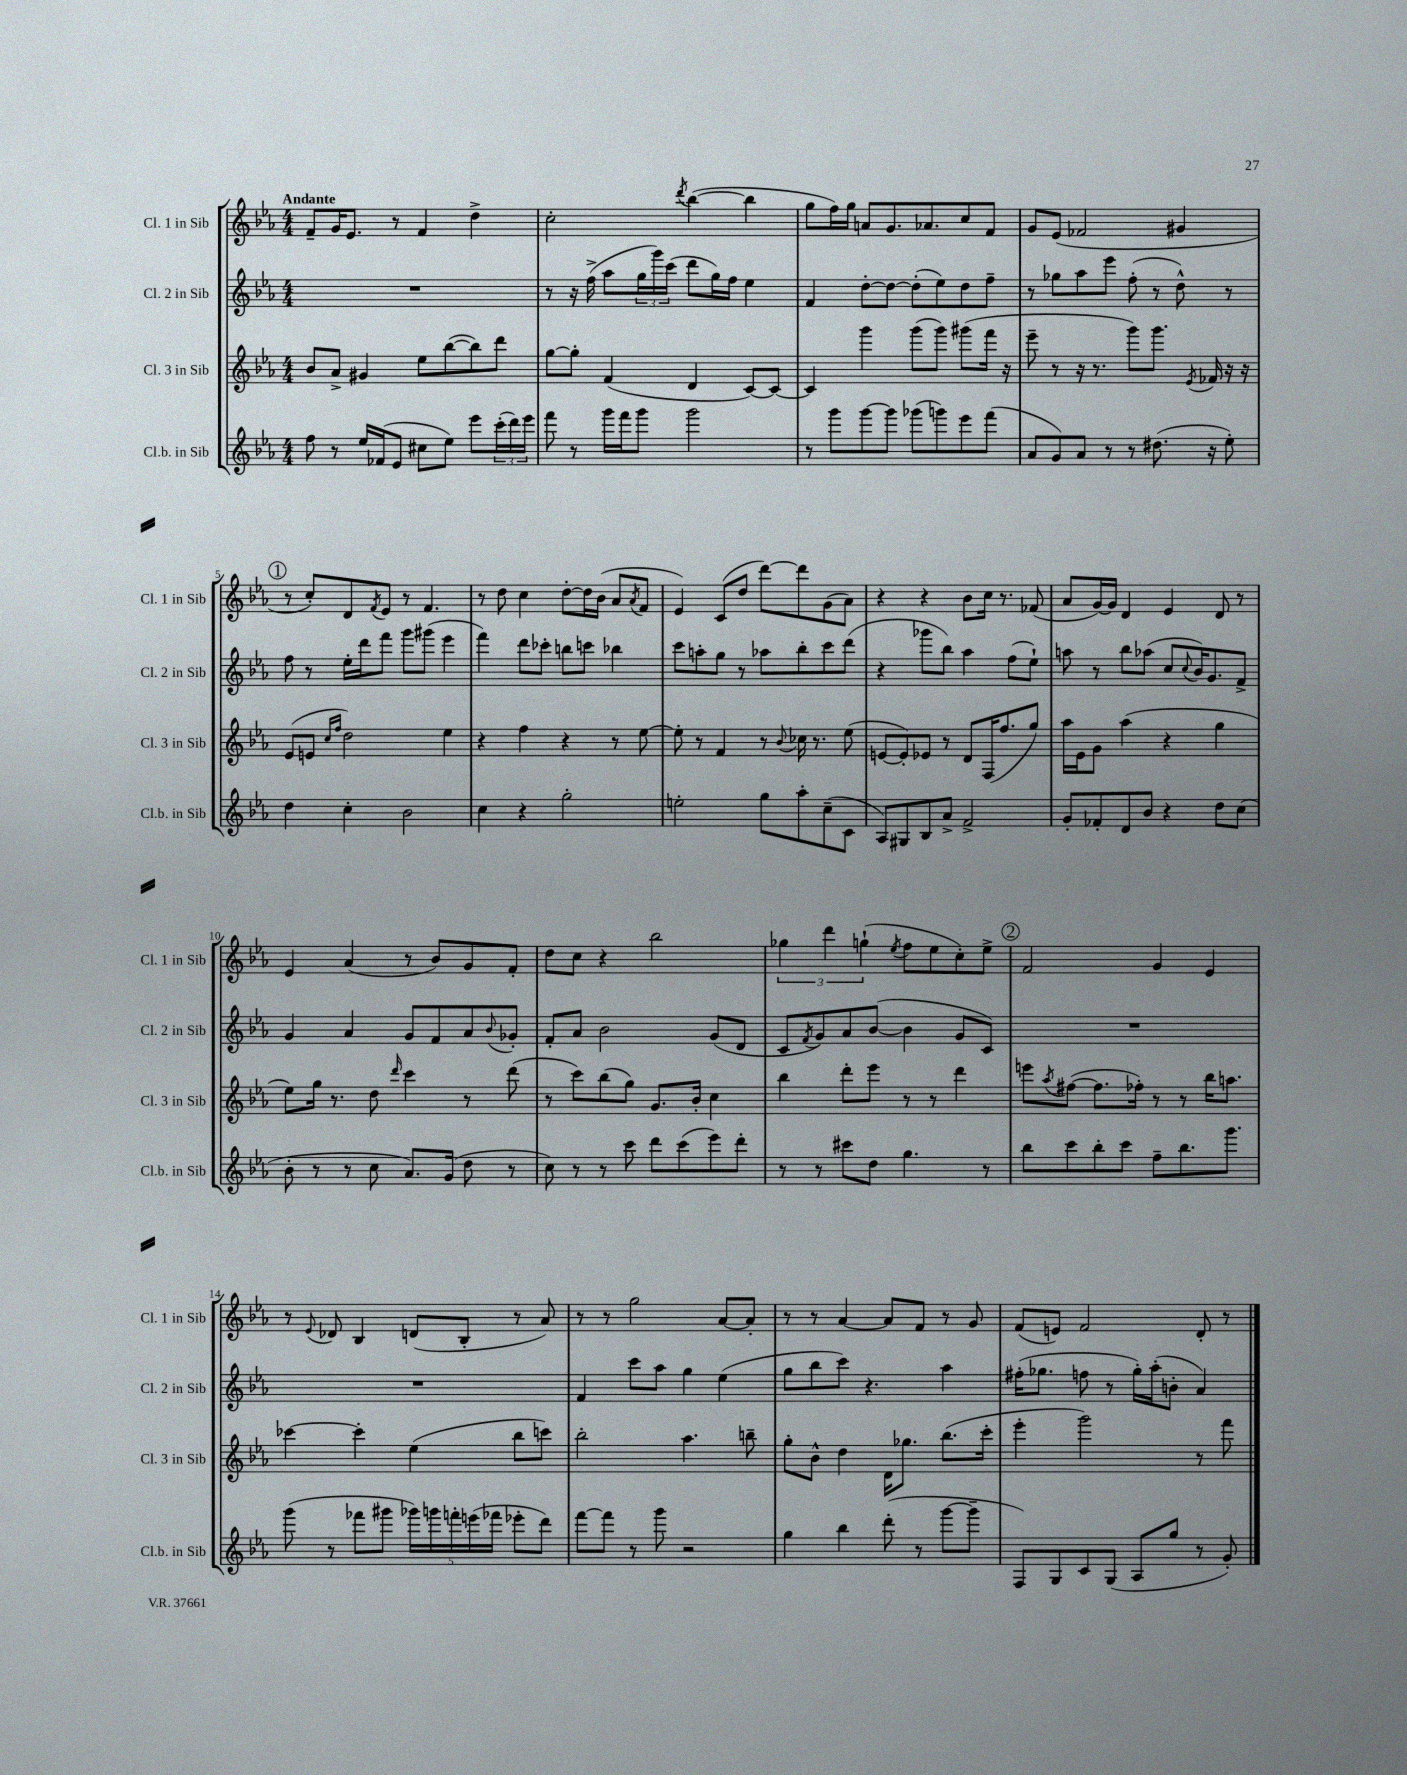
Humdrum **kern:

**kern	**kern	**kern	**kern
*part4	*part3	*part2	*part1
*staff4	*staff3	*staff2	*staff1
*I"Cl.b. in Sib	*I"Cl. 3 in Sib	*I"Cl. 2 in Sib	*I"Cl. 1 in Sib
*I'Cl.b. in Sib	*I'Cl. 3 in Sib	*I'Cl. 2 in Sib	*I'Cl. 1 in Sib
*clefG2	*clefG2	*clefG2	*clefG2
*k[b-e-a-]	*k[b-e-a-]	*k[b-e-a-]	*k[b-e-a-]
*M4/4	*M4/4	*M4/4	*M4/4
=1	=1	=1	=1
!	!	!	!LO:TX:a:B:t=Andante
8ff\	8b-/L	1r	8f~/L
8r	8a-^/J	.	16g/K
.	.	.	8.e-/J
16ee-/LL	4g#X/	.	.
(16f-X/J	.	.	.
8e-/J	.	.	8r
8cc#X\L	8ee-\L	.	4f/
8ee-\J)	([8bb-\	.	.
8eee-\L	8bb-\])	.	4dd^\
(24ccc'\L	8ddd\J	.	.
24ddd\)	.	.	.
24eee-\JJ	.	.	.
=2	=2	=2	=2
8fff\	[8gg\L	8r	2cc'\
8r	8gg'\J]	16r	.
.	.	(16ff^\	.
16ggg\LL	(4f/	8aa-\L	.
16fff\J	.	.	.
8ggg\J	.	24gg\L	.
.	.	24ggg\)	.
.	.	(24ccc\JJ	.
.	.	.	8qddd/
2ggg\	4d/	8ddd\L	([4bb-\
.	.	16gg\L)	.
.	.	16ff\JJ	.
.	[8c/L)	4ee-\	4bb-\]
.	8c/J_	.	.
=3	=3	=3	=3
8r	4c/]	4f/	8gg\L
8ggg\L	.	.	16ff\L)
.	.	.	16gg\JJ
[8ggg\	4ggg\	[8dd'\L	8an/L
8ggg\J]	.	8dd\J_	8.g/
(8ggg-X\L	(8ggg\L	(8dd'\L]	.
.	.	.	8.a-X/
8gggn\)	8ggg\J)	8ee-\)	.
8eee-\	(8ggg#X\L	8dd\	8cc/
(8fff\J	16fff\Jk	8ff~\J	8f/J
.	16r	.	.
=4	=4	=4	=4
8a-/L	8eee-~\	8r	8g/L
8g/)	8r	8gg-X\L	(8e-/J
8a-/J	16r	8aa-\	2f-X/
.	8.r	.	.
8r	.	8eee-\J	.
8r	8ggg\L)	(8ff'\	.
(8.dd#X\	8.ggg\J	8r	.
.	.	8dd^^\)	4g#X/
.	8qe-/	.	.
16r	16f-X/	.	.
8ee-'\)	16r	8r	.
.	16r	.	.
!!LO:LB:g=z
!!LO:REH:place=s1:t=1
=5	=5	=5	=5
4dd\	(8e-/L	8ff\	8r
.	8en/J	8r	8cc'/L)
.	16qqcc/LL	.	.
.	16qqff/JJ	.	.
4cc'\	2dd\)	16ee-'\LL	8d/
.	.	16ddd\J	.
.	.	.	8qf/
.	.	8fff\J	8e-/J
2b-\	.	8ggg\L	8r
.	.	(8ggg#X\J	4.f/
.	4ee-\	4eee-\	.
=6	=6	=6	=6
4cc\	4r	4fff\)	8r
.	.	.	8dd\
4r	4ff\	8ddd\L	4cc\
.	.	8ccc-X'\J	.
2gg'\	4r	8bbn\L	[8dd'\L
.	.	8cccn\J	16dd\L]
.	.	.	(16b-\JJ
.	8r	4bb-X\	8a-/L
.	.	.	8qa-/
.	[8ee-\	.	8f/J
=7	=7	=7	=7
2een'\	8ee-'\]	8ccc\L	4e-/)
.	8r	8aan'\	.
.	4f/	8gg\J	(8c/L
.	.	8r	8dd/J
8gg\L	8r	8aa-X\L	[8ddd\L)
.	8qqb-/	.	.
8aa-'\	16cc-X\	8bb-'\	8ddd\]
.	8.r	.	.
(8cc~\	.	8ccc\	(8g\
8c\J	(8ee-\	(8ddd\J	8a-\J)
=8	=8	=8	=8
8A-/L)	[8en/L	4r	4r
8G#X/	8e'/])	.	.
8B-/	8e-X/J	8ggg-X\L	4r
8a-^/J	8r	8bb-\J)	.
2f^/	8d/L	4aa-\	8b-\L
.	(16F/K	.	16cc\Jk
.	8.ff/	.	8.r
.	.	(8ff\L	.
.	8gg/J)	8ee-`\J)	(8f-X/
=9	=9	=9	=9
8g'/L	16aa-\LL	8aan\	8a-/L
.	16e-\J	.	.
8f-X'/	8g\J	8r	[16g/L)
.	.	.	16g/JJ]
8d/	(4aa-\	8bb-\L	4d/
8b-/J	.	(8aa-X\J	.
4r	4r	8cc/L	4e-/
.	.	8qqcc/	.
.	.	16b-/K)	.
.	.	8.g/	.
8dd\L	4gg\	.	8d/
(8cc\J	.	8f^/J	8r
!!LO:LB:g=z
=10	=10	=10	=10
8b-'\	8ee-\L)	4g/	4e-/
8r	16gg\Jk	.	.
.	8.r	.	.
8r	.	4a-/	(4a-/
8cc\	8dd\	.	.
.	16qqddd/	.	.
8.a-/L)	4ccc\	8g/L	8r
.	.	8f/	8b-/L)
(16g/Jk	.	.	.
8dd\	8r	8a-/	8g/
.	.	8qqb-/	.
8r	(8ddd\	8g-X'/J	8f'/J
=11	=11	=11	=11
8cc\)	8r	8f'/L	8dd\L
8r	8ccc\L)	8a-/J	8cc\J
8r	(8bb-\	2b-\	4r
8ccc\	8gg\J)	.	.
8ddd\L	8.g/L	.	2bb-\
(8ccc\	.	.	.
.	16b-'/Jk	.	.
8eee-\)	4cc\	(8g/L	.
8ddd'\J	.	8d/J	.
=12	=12	=12	=12
8r	4bb-\	8c/L	6gg-X\
.	.	8qf/	.
8r	.	8g/)	.
.	.	.	6ddd\
8ccc#X\L	8ddd'\L	8a-/	.
.	.	.	(6ggn`\
8dd\J	8eee-\J	([8b-/J	.
.	.	.	8qee-/
4.gg\	8r	4b-\]	8ff\L
.	8r	.	8ee-\
.	4ddd\	8g/L	8cc'\)
8r	.	8c/J)	8ee-^\J
!!LO:REH:place=s1:t=2
=13	=13	=13	=13
8bb-\L	8eeen\L	1r	2f/
.	8qaa-/	.	.
8ccc\	([8ff#X\J	.	.
8bb-'\	8.ff#\L]	.	.
8ccc\J	.	.	.
.	16ff-X'\Jk)	.	.
8ff~\L	8r	.	4g/
8.bb-\	8r	.	.
.	16bb-\KL	.	4e-/
8.ggg\J	8.aan\J	.	.
!!LO:LB:g=z
=14	=14	=14	=14
(8ggg\	[4ccc-X\	1r	8r
.	.	.	8qqe-/
8r	.	.	8d-X/
8fff-X\L	4ccc-'\]	.	4B-/
8ggg#X\J	.	.	.
20ggg-X\LL)	(4ee-\	.	(8dn/L
20gggn\	.	.	.
20fffn'\	.	.	.
.	.	.	8B-'/J
(20eeen\	.	.	.
20fff-X\JJ	.	.	.
8eee-X'\L	8bb-\L	.	8r
8ddd\J)	8cccn\J)	.	8a-/)
=15	=15	=15	=15
[8fff\L	2bb-'\	4f/	8r
8fff\J]	.	.	8r
8r	.	8ccc\L	2gg\
8ggg\	.	8aa-\J	.
2r	4.aa-\	4gg\	.
.	.	(4ee-\	[8a-/L
.	8bbn~\	.	8a-'/J]
=16	=16	=16	=16
4gg\	8gg'\L	8gg\L	8r
.	8b-^^\J	8bb-\	8r
4bb-\	4dd\	8ccc\J)	[4a-/
.	.	4.r	.
(8ddd'\	16d\KL	.	8a-/L]
.	8.gg-X\J	.	.
8r	.	.	8f/J
[8ggg\L	(8.bb-\L	4aa-\	8r
8ggg~\J]	.	.	8g/
.	16ccc'\Jk	.	.
=17	=17	=17	=17
8F/L)	4eee-'\	(16ff#X'\KL	(8f/L
.	.	8.gg-X\J	.
8G/	.	.	8en/J)
8c/	2ggg\)	8ffn\	2f/
(8G/J	.	8r	.
8A-/L	.	16gg-'\LL)	.
.	.	(16aa-'\J	.
8gg/J	.	8bn'\J	.
8r	8r	4a-/)	8d'/
8g'/)	8fff\	.	8r
==	==	==	==
*-	*-	*-	*-
